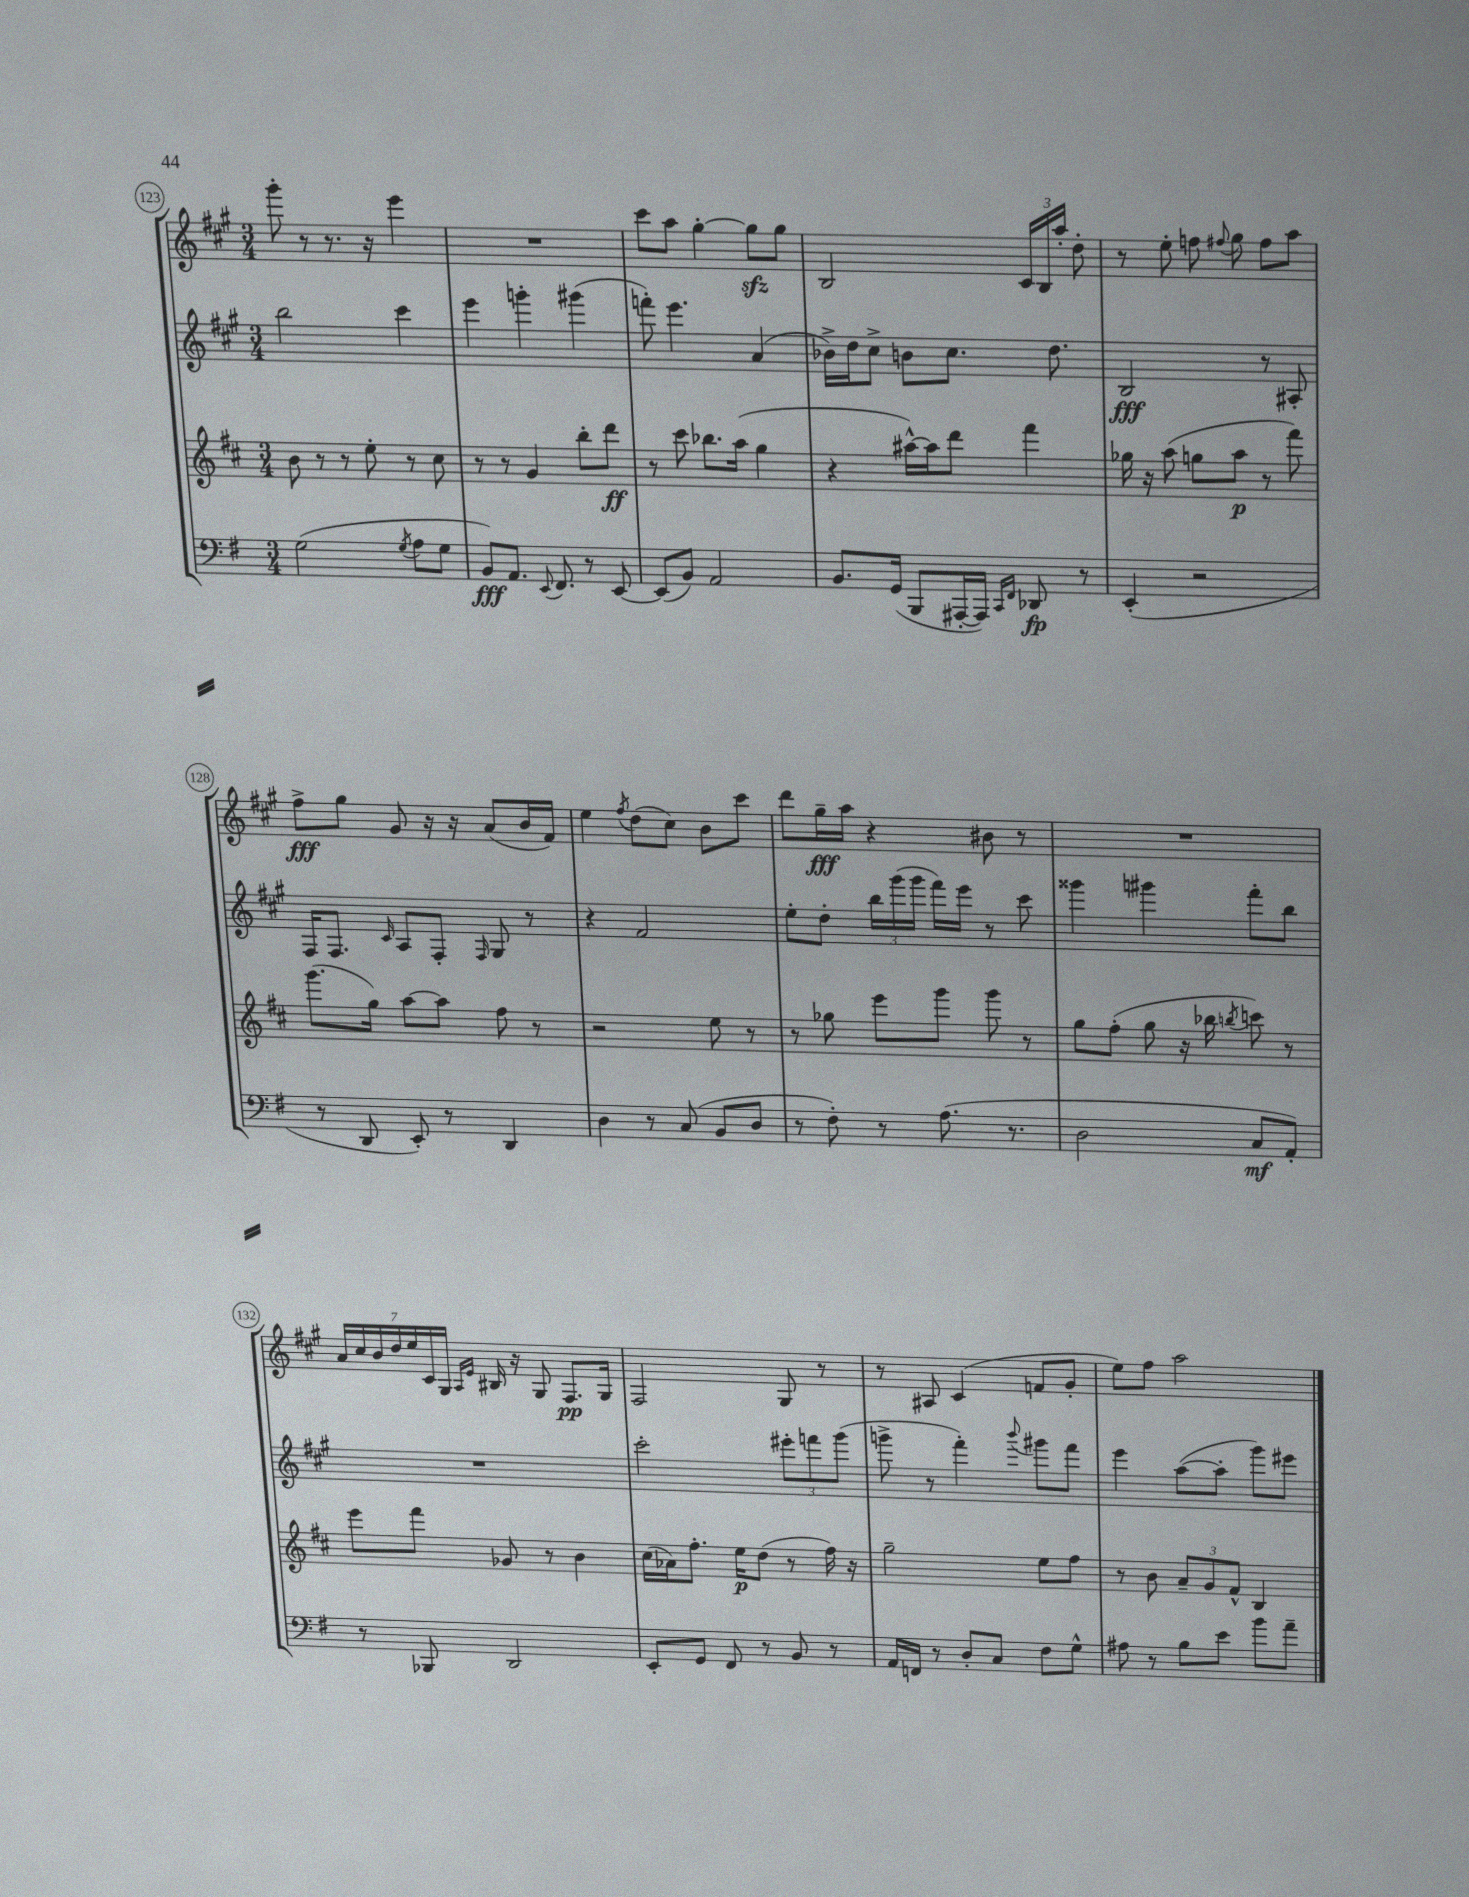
<<
\new StaffGroup <<
\new Staff = "s0" {
    \clef treble \key a \major \numericTimeSignature \time 3/4
    \autoBeamOff gis'''8-. r8 r8. r16 e'''4 |
    R2. |
    cis'''8[ a''8] gis''4~-. gis''8[\sfz gis''8] |
    b2 \tuplet 3/2 { cis'16[ b16 a''16]-. } d''8-. |
    r8 e''8-. f''8 \appoggiatura { fis''8 } gis''8 fis''8[ a''8] |
    fis''8[->\fff gis''8] gis'8 r16 r16 a'8[( b'16 fis'16]) |
    e''4 \acciaccatura { fis''8 } d''8[( cis''8]) b'8[ cis'''8] |
    d'''8[ gis''16--\fff a''16] r4 bis'8 r8 |
    R2. |
    \tuplet 7/4 { a'16[ cis''16 b'16 d''16 e''16 cis'16 gis16] } \grace { a16[ e'16] } bis16 r16 gis8 fis8.[\pp gis16] |
    fis2 gis8 r8 |
    r8 ais8 cis'4( f'8[ gis'8]-. |
    e''8[) fis''8] a''2 \bar "|." |
}
\new Staff = "s1" {
    \clef treble \key a \major \numericTimeSignature \time 3/4
    \autoBeamOff b''2 cis'''4 |
    e'''4 g'''4-. gis'''4( |
    f'''8-.) e'''4. a'4( |
    bes'16[->) d''16 cis''8]-> b'8[ cis''8.] d''8. |
    b2\fff r8 ais8-. |
    fis16[ fis8.] \grace { cis'16 } a8[ fis8]-. \grace { fis16 } gis8 r8 |
    r4 fis'2 |
    e''8[-. d''8]-. \tuplet 3/2 { b''16[ gis'''16( gis'''16] } fis'''16[) e'''16] r8 cis'''8 |
    gisis'''4 gis'''4 fis'''8[-. b''8] |
    R2. |
    cis'''2-. \tuplet 3/2 { eis'''8[-. f'''8 gis'''8]( } |
    g'''8-> r8 fis'''4-.) \appoggiatura { b'''8 } gis'''8[ fis'''8] |
    e'''4 a''8[~( a''8]-. gis'''8[) eis'''8] \bar "|." |
}
\new Staff = "s2" {
    \clef treble \key d \major \numericTimeSignature \time 3/4
    \autoBeamOff b'8 r8 r8 e''8-. r8 cis''8 |
    r8 r8 g'4 b''8[-. d'''8]\ff |
    r8 cis'''8 bes''8.[ a''16]( g''4 |
    r4 ais''16[~-^) ais''16 d'''8] fis'''4 |
    ges''16 r16 a''8( g''8[ a''8]\p r8 fis'''8) |
    g'''8.[( g''16]) a''8[~ a''8] fis''8 r8 |
    r2 e''8 r8 |
    r8 ges''8 e'''8[ g'''8] g'''8 r8 |
    g''8[ fis''8]-.( g''8 r16 bes''16 \acciaccatura { b''8 } c'''8) r8 |
    e'''8[ fis'''8] ges'8 r8 b'4 |
    cis''16[( aes'16) fis''8.]-. e''16[\p d''8]( r8 fis''16) r16 |
    g''2-- e''8[ fis''8] |
    r8 b'8 \tuplet 3/2 { a'8[-- g'8 fis'8]-^ } b4 \bar "|." |
}
\new Staff = "s3" {
    \clef bass \key g \major \numericTimeSignature \time 3/4
    \autoBeamOff g2( \acciaccatura { g8 } a8[ g8] |
    b,8[\fff) a,8.] \appoggiatura { e,8 } fis,8. r8 e,8~ |
    e,8[( b,8]) a,2 |
    b,8.[ g,16]( b,,8[ ais,,16~-. ais,,16]) \grace { c,16[ fis,16] } des,8\fp r8 |
    e,4-.( r2 |
    r8 d,8 e,8-.) r8 d,4 |
    d4 r8 c8( b,8[ d8] |
    r8 fis8-.) r8 a8.( r8. |
    d2 c8[\mf a,8]-.) |
    r8 bes,,8 d,2 |
    e,8[-. g,8] fis,8 r8 b,8 r8 |
    a,16[ f,16] r8 d8[-. c8] fis8[ g8]-^ |
    ais8 r8 b8[ e'8] b'8[ a'8]-- \bar "|." |
}
>>
>>
\layout { \context { \Score currentBarNumber = #123 \override BarNumber.stencil = #(make-stencil-circler 0.1 0.3 ly:text-interface::print) } }
